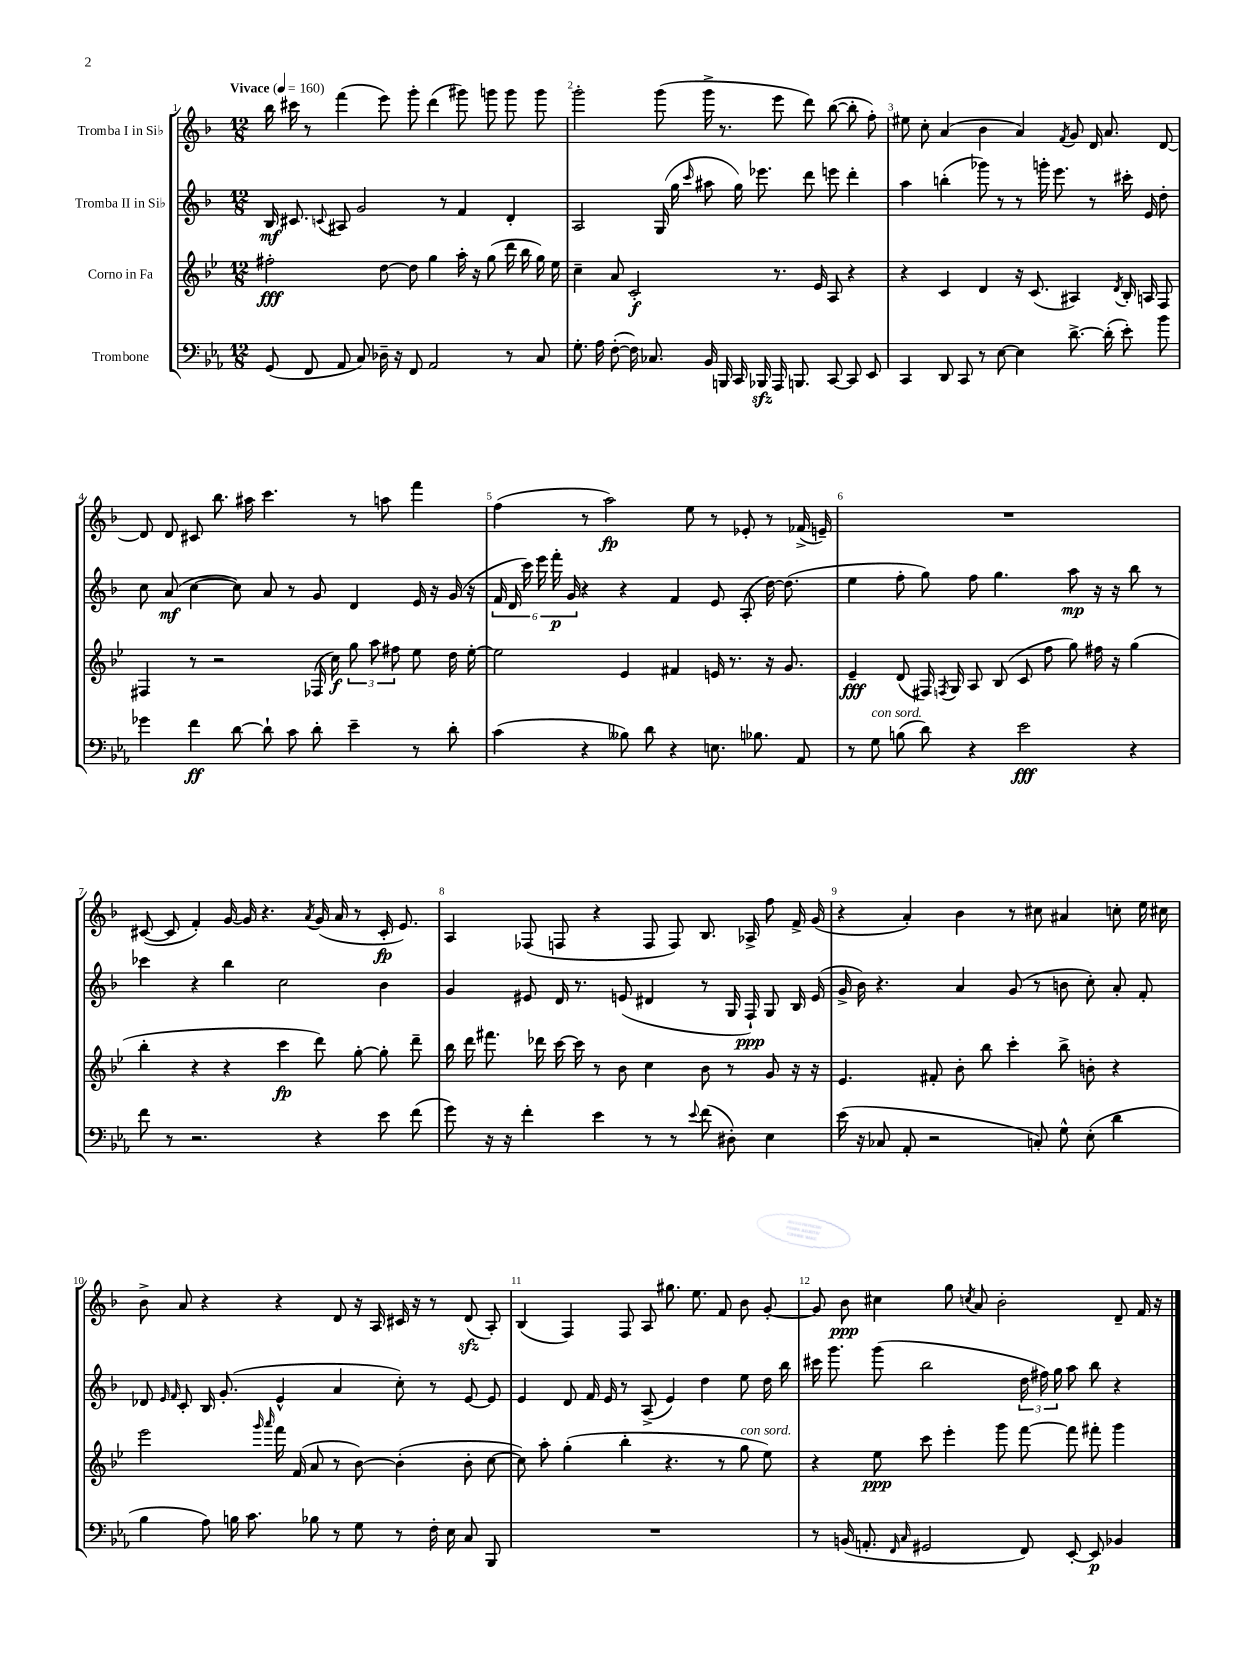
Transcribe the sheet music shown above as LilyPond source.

<<
\new StaffGroup <<
\new Staff = "s0" \with { instrumentName = "Tromba I in Sib" } {
    \clef treble \key f \major \numericTimeSignature \time 12/8 \tempo "Vivace" 4 = 160
    \autoBeamOff bes''16 cis'''16 r8 f'''4( e'''8) g'''8-. d'''4( gis'''8) g'''8 g'''8 g'''8 |
    g'''2-. g'''8( g'''16-> r8. e'''8 d'''8) bes''8~( bes''8-. f''8-.) |
    eis''8 c''8-. a'4( bes'4 a'4) \acciaccatura { f'8 } g'8 d'16 a'8. d'8~ |
    d'8 d'8 cis'8 bes''8. ais''16 c'''4. r8 a''8 f'''4 |
    f''4( r8 a''2\fp) e''8 r8 ees'8-. r8 fes'16->( e'16--) |
    R1. |
    cis'8~( cis'8 f'4-.) g'16~ g'16 r4. \acciaccatura { a'8 } g'16( a'16 r8 cis'16-.\fp e'8.) |
    a4 fes8( f8 r4 f8 f8) bes8. aes16-> f''8 f'16-> g'16( |
    r4 a'4-.) bes'4 r8 cis''8 ais'4 c''8-. e''16 cis''16 |
    bes'8-> a'8 r4 r4 d'8 r16 a16 cis'16 r16 r8 d'8\sfz( a8-.) |
    bes4( f4) f8 a8 gis''8. e''8. f'8 bes'8 g'8~-. |
    g'8 bes'8\ppp cis''4 g''8 \acciaccatura { c''8 } a'8 bes'2-. d'8-- f'16 r16 \bar "|." |
}
\new Staff = "s1" \with { instrumentName = "Tromba II in Sib" } {
    \clef treble \key f \major \numericTimeSignature \time 12/8
    \autoBeamOff bes16\mf cis'8. \appoggiatura { c'8 } ais8 g'2 r8 f'4 d'4-. |
    a2 g16( g''16 \grace { c'''16 } ais''8 g''16) ees'''8. d'''8 e'''8 d'''4-. |
    a''4 b''4-.( ges'''8) r8 r8 g'''16-. e'''8. r8 cis'''16-. e'16 d''8-. |
    c''8 a'8\mf( c''4~ c''8) a'8 r8 g'8 d'4 e'16 r16 g'16( r16 |
    \tuplet 6/4 { f'16 d'16 c'''16) e'''16 f'''16-.\p g'16 } r4 r4 f'4 e'8 a8-.( d''16~) d''8.( |
    e''4 f''8-. g''8) f''8 g''4. a''8\mp r16 r16 bes''8 r8 |
    ces'''4 r4 bes''4 c''2 bes'4 |
    g'4 eis'8 d'16 r8. e'8( dis'4 r8 g16 f16-!\ppp) g8 bes16 e'16( |
    g'16-> bes'16) r4. a'4 g'8( r8 b'8 c''8-.) a'8-. f'8-. |
    des'8 \grace { e'16 f'16 } c'8-. bes16 g'8.-.( e'4-^ a'4 c''8-.) r8 e'8~ e'8 |
    e'4 d'8 f'16 e'16 r8 a8->( e'4) d''4 e''8 d''16 bes''16 |
    cis'''16 g'''8. g'''8( bes''2 \tuplet 3/2 { d''16 fis''16) g''16 } a''8 bes''8 r4 \bar "|." |
}
\new Staff = "s2" \with { instrumentName = "Corno in Fa" } {
    \clef treble \key bes \major \numericTimeSignature \time 12/8
    \autoBeamOff fis''2-.\fff d''8~ d''8 g''4 a''16-. r16 g''8( d'''16 bes''16 g''16) ees''16 |
    c''4-- a'8 c'2-.\f r8. ees'16 a8 r4 |
    r4 c'4 d'4 r16 c'8.( ais4) \acciaccatura { d'8 } bes16-. a16 f8 |
    fis4 r8 r2 fes16( c''16\f) \tuplet 3/2 { g''8 a''8 fis''8 } ees''8 d''16 ees''16~-. |
    ees''2 ees'4 fis'4 e'16 r8. r16 g'8. |
    ees'4--\fff d'8( fis16) \acciaccatura { f8 } g16 a8 bes8( c'8 f''8 g''8) fis''16 r16 g''4( |
    bes''4-. r4 r4 c'''4\fp d'''8) g''8~-. g''8-. d'''8-- |
    bes''16 d'''16 fis'''8. des'''16 c'''16~ c'''16 r8 bes'8 c''4 bes'8 r8 g'8 r16 r16 |
    ees'4. fis'8-. bes'8-. bes''8 c'''4-. bes''8-> b'8-. r4 |
    ees'''2 \grace { g'''16 a'''16 } f'''16 f'16( a'8 r8 bes'8~) bes'4-.( bes'8-. c''8~ |
    c''8) a''8-. g''4-.( bes''4-. r4. r8 g''8^\markup { \italic "con sord." } ees''8) |
    r4 ees''8\ppp c'''8 ees'''4-. g'''8 f'''8~ f'''8 fis'''8-. g'''4 \bar "|." |
}
\new Staff = "s3" \with { instrumentName = "Trombone" } {
    \clef bass \key ees \major \numericTimeSignature \time 12/8
    \autoBeamOff g,8( f,8 aes,8 c8) des16-- r16 f,8 aes,2 r8 c8 |
    g8.-. aes16 f8~-.( f16) ces8. bes,16 b,,16 c,16 bes,,16\sfz aes,,16 b,,8. c,8~ c,8 ees,8 |
    c,4 d,8 c,8 r8 ees8~ ees4 d'8.~-> d'16-.( ees'8-.) bes'8 |
    ges'4 f'4\ff d'8~ d'8-! c'8 d'8-. ees'4-- r8 d'8-. |
    c'4( r4 beses8) d'8 r4 e8. bes8. aes,8 |
    r8 g8^\markup { \italic "con sord." } b8( d'8) r4 ees'2\fff r4 |
    f'8 r8 r2. r4 ees'8 f'8( |
    g'8) r16 r16 f'4-. ees'4 r8 r8 \appoggiatura { ees'8 } f'8( dis8-.) ees4 |
    ees'16( r16 ces8 aes,8-. r2 c8-.) g8-^ ees8-.( d'4 |
    bes4 aes8) b16 c'8. bes8 r8 g8 r8 f16-. ees16 c8 bes,,8 |
    R1. |
    r8 b,16( a,8.-. \grace { f,16 c16 } gis,2 f,8) ees,8~-. ees,8\p bes,4 \bar "|." |
}
>>
>>
\layout { \context { \Score \override BarNumber.break-visibility = ##(#f #t #t) barNumberVisibility = #all-bar-numbers-visible } }
